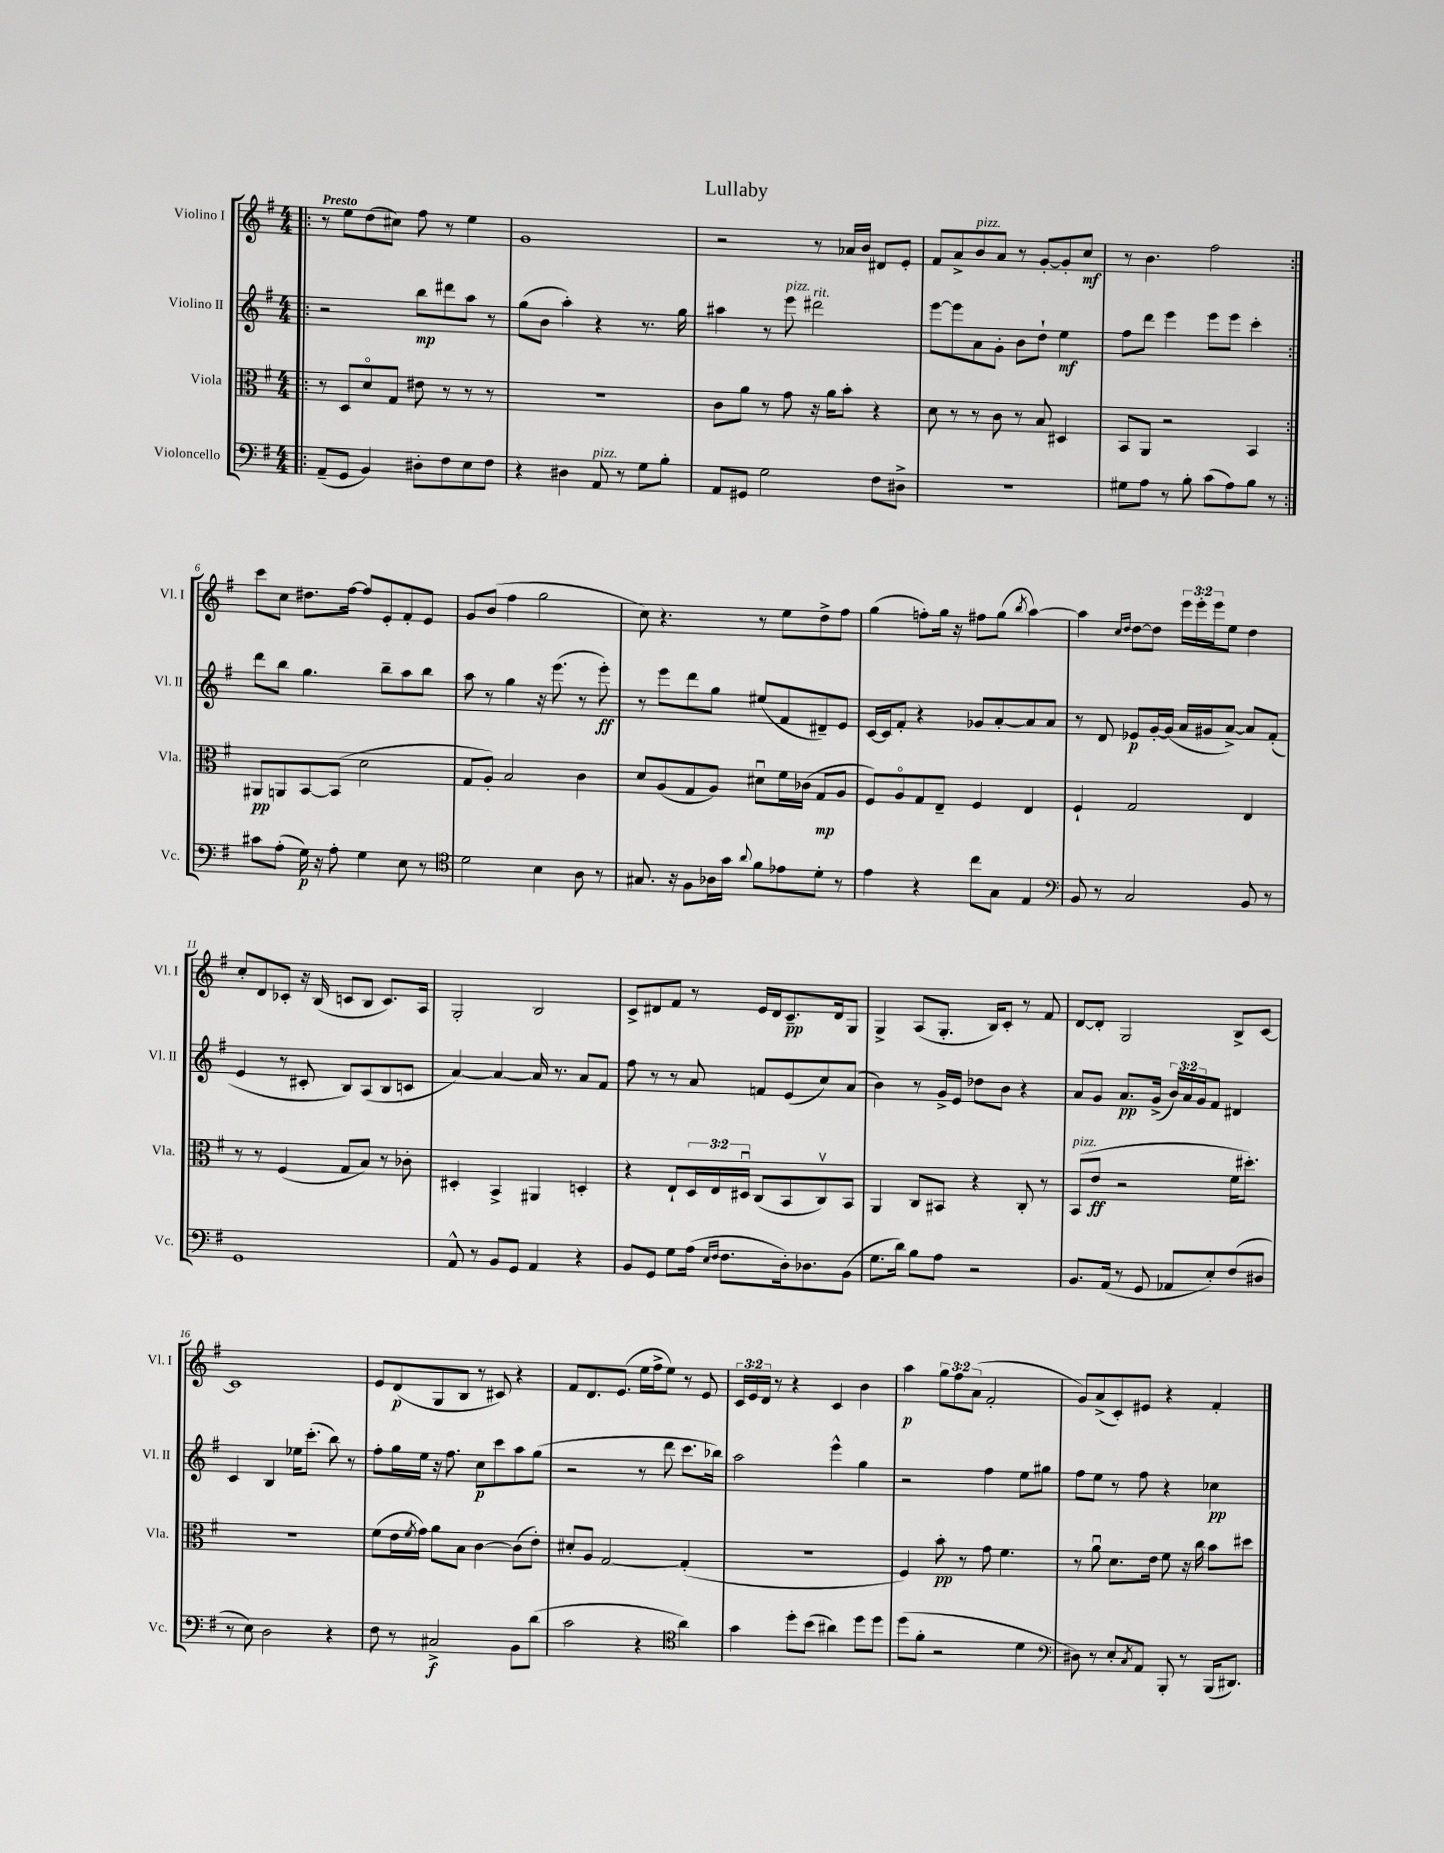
\header { title = "Lullaby" }
<<
\new StaffGroup <<
\new Staff = "s0" \with { instrumentName = "Violino I" shortInstrumentName = "Vl. I" } {
    \clef treble \key g \major \numericTimeSignature \time 4/4 \override Staff.TupletNumber.text = #tuplet-number::calc-fraction-text \tempo "Presto"
    \repeat volta 2 { \bar ".|:" r8 e''8 d''8( cis''8) fis''8 r8 e''4 |
    g'1 |
    r2 r8 aes'16 b'16 dis'8 e'8-. |
    fis'8 a'8-> b'8^\markup { \italic "pizz." } a'8 r8 g'8~-. g'8-. c''8\mf |
    r8 b'4. fis''2 | }
    c'''8 c''8 dis''8. fis''16~ fis''8 e'8-. fis'8-. e'8 |
    g'8 b'8( fis''4 g''2 |
    c''8) r4. r8 e''8 d''8-> fis''8 |
    g''4( f''8-.) g''16 r16 fis''8 g''8( \acciaccatura { b''8 } a''4~) |
    a''4 \grace { c''16 d''16 } d''8~ d''8 \tuplet 3/2 { e'''16 e'''16-. e'''16 } e''8 d''4 |
    c''8-. d'8 ces'8-. r16 b16( c'8 b8 c'8.) a16 |
    g2-. b2 |
    c'8-> dis'8 fis'8 r8 e'16 dis'16 c'8.--\pp dis'16 g8 |
    g4-> a8( g8.-. b16) c'8-. r8 fis'8 |
    d'8~ d'8-. g2 b8-> c'8~ |
    c'1 |
    e'8 d'8\p( g8 b8 r8 cis'8) r4 |
    fis'8 d'8. e'8.( e''16 fis''16-> e''8) r8 e'8 |
    \tuplet 3/2 { c'16 e'16 d'16 } r8 r4 c'4 b'4 |
    a''4\p \tuplet 3/2 { g''8 fis''8 a'8( } fis'2-. |
    g'8) a'8->( c'8-.) eis'8 r4 fis'4-. \bar "|." |
}
\new Staff = "s1" \with { instrumentName = "Violino II" shortInstrumentName = "Vl. II" } {
    \clef treble \key g \major \numericTimeSignature \time 4/4 \override Staff.TupletNumber.text = #tuplet-number::calc-fraction-text
    \repeat volta 2 { \bar ".|:" r2 b''8\mp dis'''8 a''8 r8 |
    g''8( b'8 a''4-.) r4 r8. g''16 |
    ais''4 r8 e'''8^\markup { \italic "pizz." } dis'''2^\markup { \italic "rit." } |
    e'''8~ e'''8 a'8 g'8-. b'8 d''8-! e''4\mf |
    fis''8 d'''8 e'''4 e'''8 e'''8 c'''4-. | }
    d'''8 b''8 g''4. b''8-- a''8 b''8 |
    a''8 r8 g''4 r16 e'''8.( r8 e'''8-.\ff) |
    r8 e'''8 d'''8 g''8 eis''8( fis'8 dis'8--) e'8 |
    c'16~ c'16 fis'8-. r4 ges'8 a'8~-. a'8 a'8 |
    r8 d'8 ees'8\p g'16~-. g'16( a'16 gis'16 a'8~->) a'8 fis'8-.( |
    e'4 r8 cis'8-. b8) a8( b8 c'8 |
    a'4~) a'4~ a'16 r8. a'8 fis'8 |
    fis''8 r8 r8 a'8 f'8 e'8( c''8) a'8( |
    b'4) r8 g'16-> e'16 des''8 b'8 r4 |
    a'8 g'8 a'8.\pp g'16->( \tuplet 3/2 { b'16) a'16 g'16 } fis'8 dis'4 |
    c'4 b4 ees''16 c'''8.-.( b''8) r8 |
    fis''8-. g''16 e''16 r16 fis''8. c''8\p c'''8 a''8 g''8( |
    r2 r8 d'''8 c'''8. bes''16) |
    a''2 e'''4-^ g''4 |
    r2 fis''4 e''8 gis''8 |
    fis''8 e''8 r8 fis''8 r4 ces''4\pp \bar "|." |
}
\new Staff = "s2" \with { instrumentName = "Viola" shortInstrumentName = "Vla." } {
    \clef alto \key g \major \numericTimeSignature \time 4/4 \override Staff.TupletNumber.text = #tuplet-number::calc-fraction-text
    \repeat volta 2 { \bar ".|:" r8 d8 d'8\flageolet g8 eis'8 r8 r8 r8 |
    R1 |
    c'8 a'8 r8 g'8 r16 a'16 b'8-. r4 |
    d'8 r8 r8 c'8 r8 b8 dis4 |
    b,8 a,8 r2 b,4 | }
    ais,8\pp a,8 b,8~ b,8( d'2 |
    g8 a8-.) b2 c'4 |
    d'8 a8( g8 a8) dis'8\downbow fis'16 ces'16( g8\mp a8 |
    fis8) a8\flageolet g8 e8-- fis4 e4 |
    fis4-! g2 e4 |
    r8 r8 fis4( g8 b8) r8 ces'8-. |
    dis4-. b,4-> ais,4 d4-. |
    r4 e8-! \tuplet 3/2 { d16 e16 dis16\downbow } c8( b,8 c8\upbow) b,8 |
    a,4 c8 bis,8 r4 c8-. r8 |
    b,8^\markup { \italic "pizz." }( e'8\ff r2 fis'16 dis''8.-.) |
    r1 |
    fis'8( e'16 \acciaccatura { fis'8 } g'16) a'8 b8 c'4~ c'8( e'8-.) |
    dis'8-. a8 g2~ g4-.( |
    R1 |
    fis4) b'8-.\pp r8 g'8 fis'4. |
    r8 a'8\downbow d'8. e'16 fis'8 r16 c''16 b'8 dis''8 \bar "|." |
}
\new Staff = "s3" \with { instrumentName = "Violoncello" shortInstrumentName = "Vc." } {
    \clef bass \key g \major \numericTimeSignature \time 4/4
    \repeat volta 2 { \bar ".|:" a,8--( g,8 b,4) dis8-. fis8 e8 fis8 |
    r4 dis4 a,8^\markup { \italic "pizz." } r8 g8 b8-. |
    a,8 gis,8 g2 fis8 dis8-> |
    R1 |
    gis8 a8 r8 b8-. c'8( a8) b8 r8 | }
    cis'8 a8-.( g16\p) r16 a8-. g4 e8 r8 |
    \clef tenor d'2 b4 a8 r8 |
    gis8. r16 fis8 aes16 g'16 \appoggiatura { a'8 } fis'8 ees'8 d'8-. r8 |
    e'4 r4 c''8 g8 e4 |
    \clef bass b,8 r8 c2 b,8 r8 |
    g,1 |
    a,8-^ r8 b,8 g,8 a,4 r4 |
    b,8 g,8 g8 a16( \grace { e16 fis16 } fis8. d16-.) des8. b,8( |
    g8. d'16) b8 a8 r2 |
    b,8. a,16( r8 g,8 aes,8 e8-.) fis8( dis8 |
    r8 e8) d2 r4 |
    fis8 r8 cis2->\f b,8 d'8( |
    c'2 r4 \clef tenor a'4) |
    g'4 d''8-. b'8( ais'4) d''8 d''8 |
    d''8( fis'8-. r2 d'4 |
    \clef bass dis8) r8 e8-. \acciaccatura { c8 } a,8 b,,8-. r8 b,,16( dis,8.) \bar "|." |
}
>>
>>
